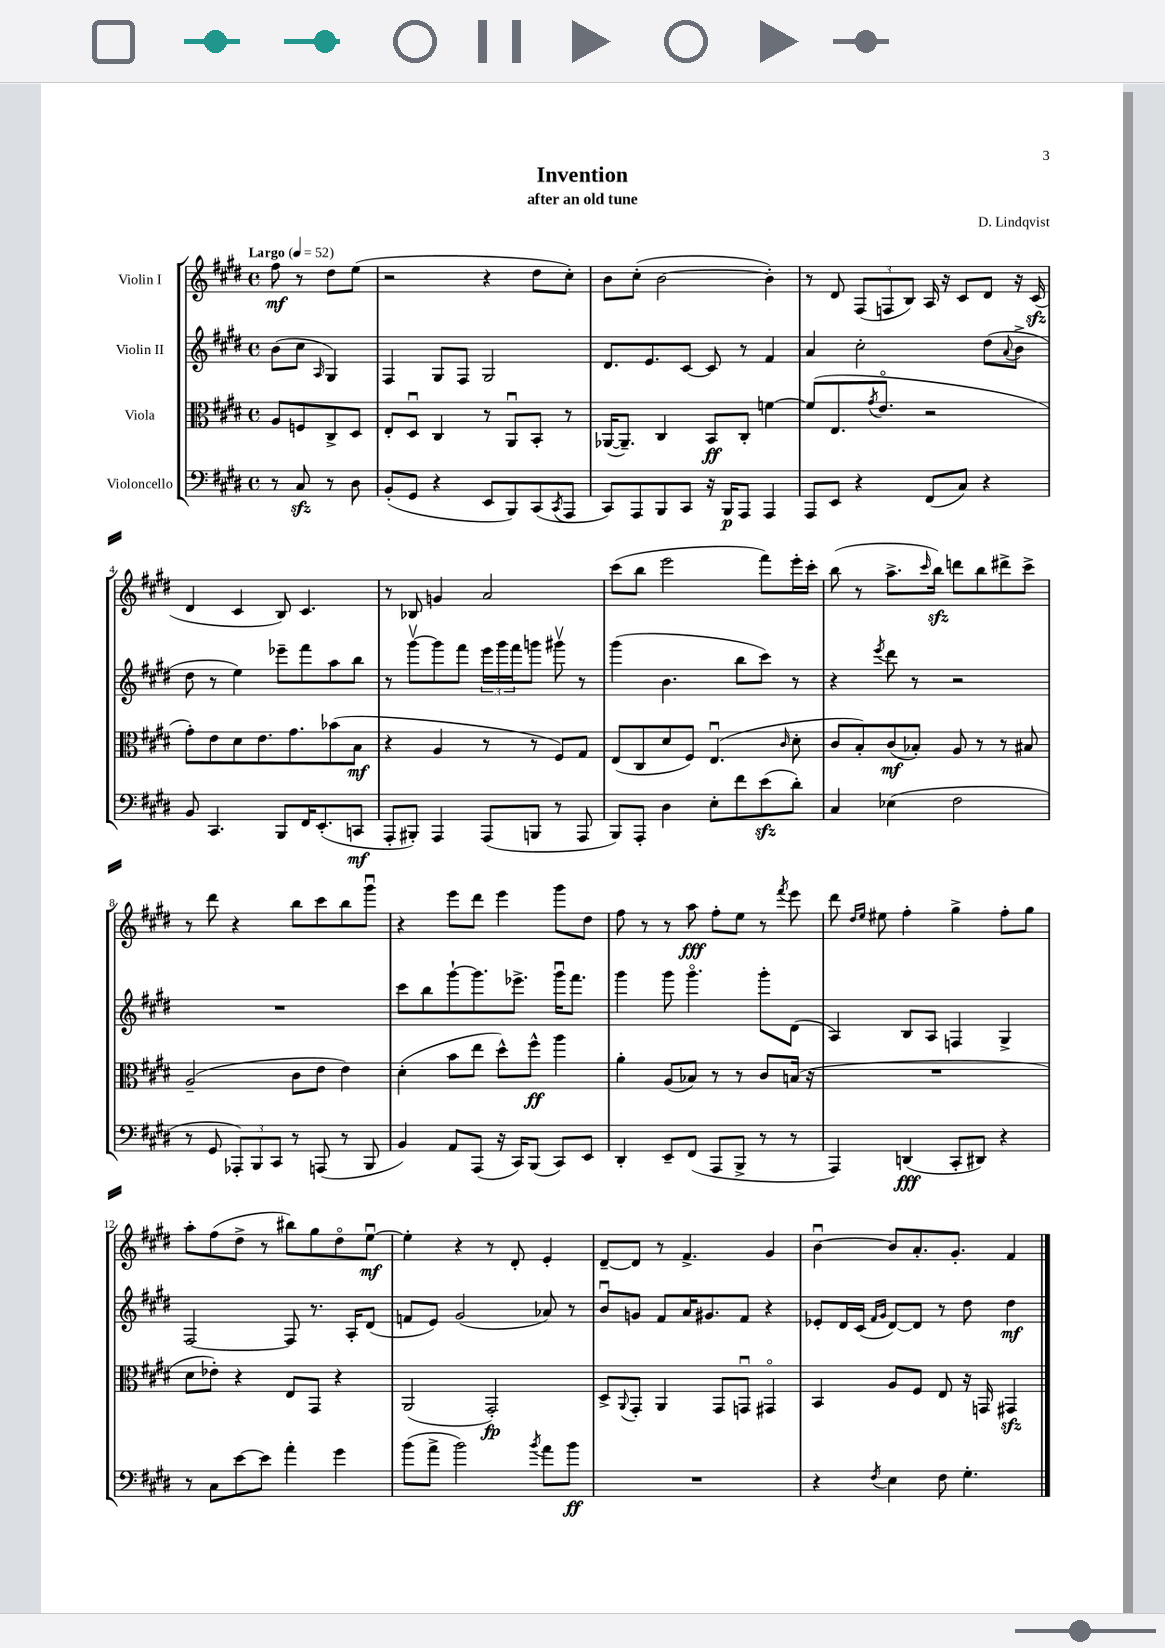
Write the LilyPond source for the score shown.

\header { title = "Invention" composer = "D. Lindqvist" subtitle = "after an old tune" }
<<
\new StaffGroup <<
\new Staff = "s0" \with { instrumentName = "Violin I" } {
    \clef treble \key e \major \defaultTimeSignature \time 4/4 \partial 2 \tempo "Largo" 4 = 52
    fis''8\mf r8 dis''8 e''8( |
    r2 r4 dis''8 cis''8-.) |
    b'8 cis''8-.( b'2~ b'4-.) |
    r8 dis'8 \tuplet 3/2 { fis8( f8 b8) } a16 r16 cis'8 dis'8 r16 cis'16\sfz( |
    dis'4 cis'4 b8) cis'4. |
    r8 bes8 g'4 a'2 |
    cis'''8( b''8 e'''2 fis'''8) e'''16-. cis'''16-. |
    b''8( r8 a''8.-> \grace { cis'''16 } b''16\sfz) d'''8 b''8 dis'''8-> cis'''8-> |
    r8 dis'''8 r4 b''8 cis'''8 b''8 gis'''8\downbow |
    r4 e'''8 dis'''8 e'''4 gis'''8 dis''8 |
    fis''8 r8 r8 a''8\fff fis''8-. e''8 r8 \acciaccatura { fis'''8 } e'''8 |
    dis'''8 \grace { dis''16 e''16 } eis''8 fis''4-. gis''4-> fis''8-. gis''8 |
    a''8-. fis''8( dis''8-> r8 bis''8) gis''8 dis''8\flageolet e''8~\downbow\mf |
    e''4-. r4 r8 dis'8-. e'4-. |
    dis'8~-- dis'8 r8 fis'4.-> gis'4 |
    b'4~\downbow b'8 a'8.-. gis'8.-. fis'4 \bar "|." |
}
\new Staff = "s1" \with { instrumentName = "Violin II" } {
    \clef treble \key e \major \defaultTimeSignature \time 4/4 \partial 2
    b'8( cis''8 \grace { a16 } gis4) |
    fis4 gis8 fis8 gis2 |
    dis'8. e'8. cis'8~ cis'8 r8 fis'4 |
    a'4 cis''2-. dis''8( \appoggiatura { a'8 } b'8-> |
    dis''8 r8 e''4) ees'''8-- fis'''8 a''8 b''8 |
    r8 gis'''8~\upbow gis'''8 fis'''8 \tuplet 3/2 { e'''16 gis'''16 fis'''16 } g'''8 gis'''8\upbow r8 |
    gis'''4( b'4. b''8 cis'''8) r8 |
    r4 \acciaccatura { e'''8 } dis'''8 r8 r2 |
    R1 |
    cis'''8 b''8 gis'''8~-! gis'''8. ees'''8.-> gis'''16\downbow fis'''8. |
    gis'''4 gis'''8 gis'''4.\flageolet gis'''8-. dis'8( |
    a4) b8 a8 f4 gis4-> |
    fis2~ fis8 r8. a16-. dis'8( |
    f'8 e'8) gis'2( aes'8) r8 |
    b'8\downbow g'8 fis'8 a'16 gis'8. fis'8 r4 |
    ees'8-. dis'16 cis'16( \grace { fis'16 gis'16 } dis'8~) dis'8 r8 dis''8 dis''4\mf \bar "|." |
}
\new Staff = "s2" \with { instrumentName = "Viola" } {
    \clef alto \key e \major \defaultTimeSignature \time 4/4 \partial 2
    a8 f8 cis8-> dis8 |
    e8-. dis8\downbow cis4 r8 a,8\downbow b,8-. r8 |
    aes,16~( aes,8.--) cis4 b,8\ff cis8-. f'4~ |
    f'8( e8. \acciaccatura { gis'8 } e'8.\flageolet r2 |
    gis'8-.) e'8 dis'8 e'8. gis'8. bes'8( b8\mf |
    r4 a4 r8 r8 fis8) gis8 |
    e8( cis8 dis'8 fis8) e4.\downbow( \grace { cis'16 } dis'8-. |
    cis'8 b8-.) cis'8\mf( bes8-.) a8 r8 r8 bis8 |
    a2--( cis'8 e'8 e'4) |
    dis'4-.( b'8 e''8 dis''8-^) fis''8-^\ff a''4 |
    a'4-. a8( bes8) r8 r8 cis'8 b16( r16 |
    R1 |
    dis'8 ees'8-.) r4 e8 gis,8 r4 |
    a,2( gis,2-.\fp) |
    dis8-> \appoggiatura { a,8 } gis,8-. a,4 gis,8 g,8\downbow gis,4\flageolet |
    b,4 a8 fis8 e8 r16 g,16 gis,4\sfz \bar "|." |
}
\new Staff = "s3" \with { instrumentName = "Violoncello" } {
    \clef bass \key e \major \defaultTimeSignature \time 4/4 \partial 2
    r8 cis8\sfz r8 dis8 |
    b,8-.( gis,8 r4 e,8 b,,8) cis,8( \acciaccatura { cis,8 } a,,8 |
    cis,8) a,,8 b,,8 cis,8 r16 b,,16\p a,,8 a,,4 |
    a,,8 e,8 r4 fis,8( cis8) r4 |
    b,8 cis,4. b,,8 fis,16 e,8.-.( c,8\mf |
    a,,8-. bis,,8-.) a,,4 a,,8( b,,8 r8 a,,8 |
    b,,8) a,,8-. dis4 e8-. fis'8 e'8\sfz( dis'8-.) |
    cis4 ees4( fis2 |
    r8 gis,8 \tuplet 3/2 { aes,,8-.) b,,8 cis,8 } r8 a,,8( r8 b,,8 |
    b,4) a,8 a,,8( r16 cis,16) b,,8( cis,8) e,8 |
    dis,4-. e,8-- fis,8( a,,8 b,,8-> r8 r8 |
    a,,4) d,4\fff( cis,8-. dis,8) r4 |
    r8 cis8 e'8~ e'8 a'4-. gis'4 |
    b'8( a'8-> b'2) \acciaccatura { b'8 } a'8 b'8\ff |
    R1 |
    r4 \acciaccatura { fis8 } e4 fis8 gis4.-. \bar "|." |
}
>>
>>
